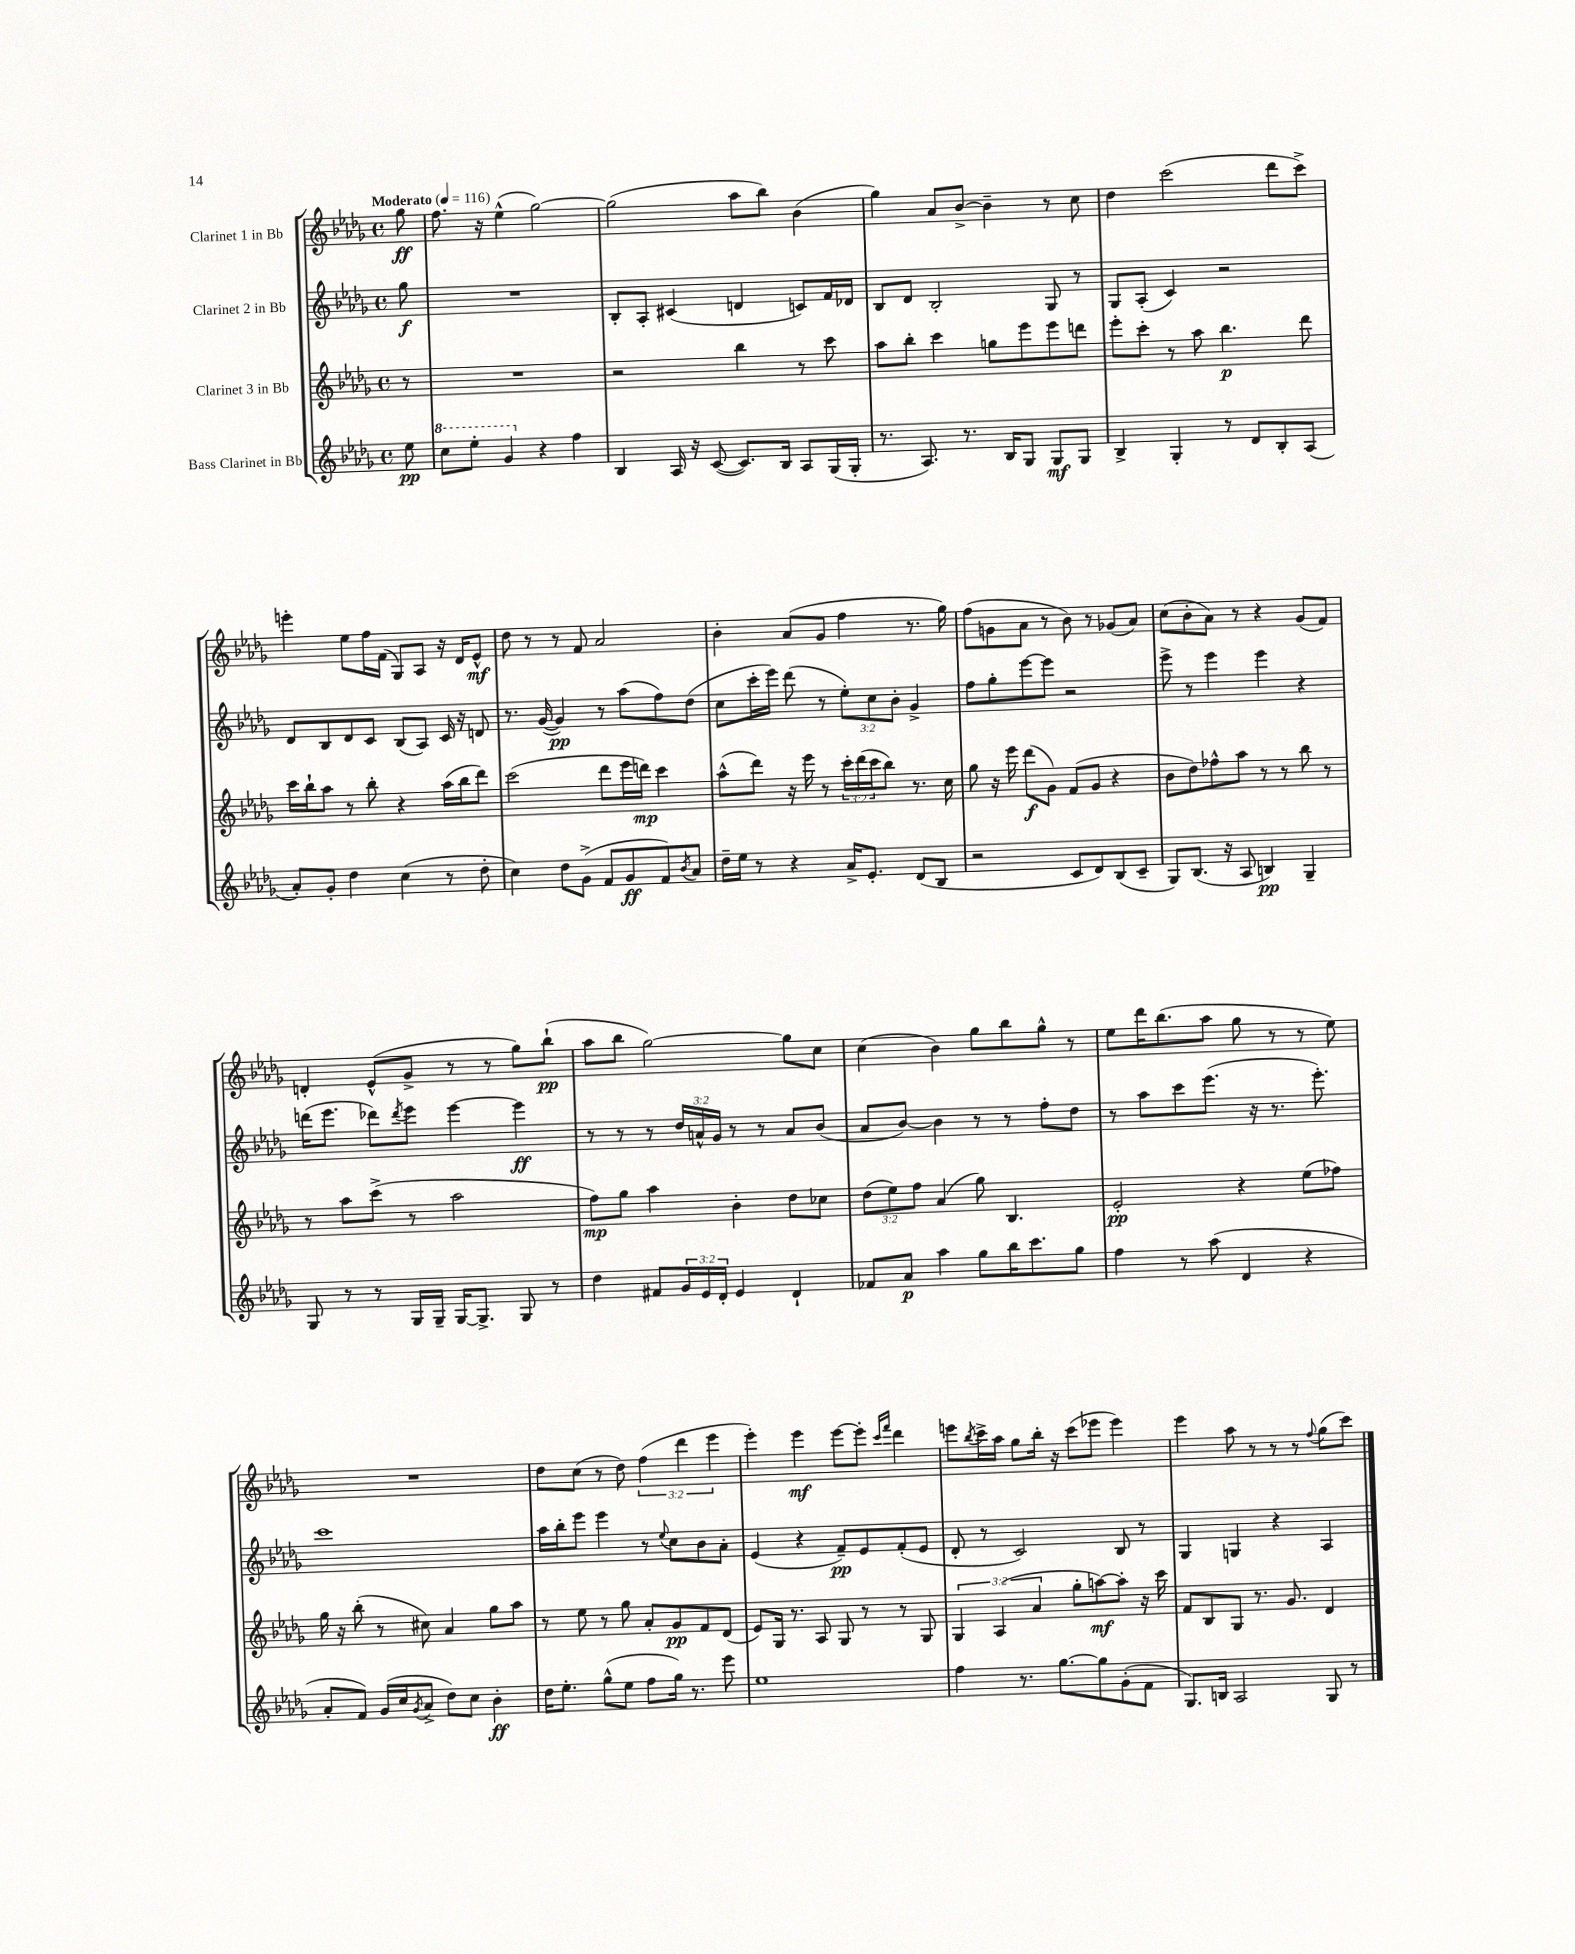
<<
\new StaffGroup <<
\new Staff = "s0" \with { instrumentName = "Clarinet 1 in Bb" } {
    \clef treble \key des \major \defaultTimeSignature \time 4/4 \override Staff.TupletNumber.text = #tuplet-number::calc-fraction-text \partial 8 \tempo "Moderato" 4 = 116
    ges''8\ff |
    f''8. r16 ees''4-^( ges''2~) |
    ges''2( aes''8 bes''8) bes'4( |
    ges''4) aes'8 bes'8~-> bes'4-- r8 c''8 |
    des''4 c'''2( des'''8 c'''8->) |
    e'''4-. ees''8 f''16 f'16( ges8) aes8 r16 des'16 ees'8-^\mf |
    des''8 r8 r8 f'8 aes'2 |
    bes'4-. aes'8( ges'8 f''4 r8. ges''16) |
    f''8( g'8 aes'8 r8 bes'8) r8 ges'8( aes'8) |
    c''8( bes'8-. aes'8) r8 r4 ges'8( f'8) |
    d'4-. ees'8-^( ges'8-> r8 r8 ges''8) bes''8-!\pp( |
    aes''8 bes''8 ges''2~) ges''8 c''8 |
    c''4( bes'4) ges''8 bes''8 ges''8-^ r8 |
    ees''8 des'''16 bes''8.( aes''8 ges''8 r8 r8 ees''8) |
    R1 |
    des''8 c''8( r8 des''8) \tuplet 3/2 { f''4( des'''4 ees'''4 } |
    ees'''4-.) ees'''4\mf ees'''8~ ees'''8-. \grace { c'''16 f'''16 } des'''4 |
    e'''8 \acciaccatura { bes''8 } c'''16-> aes''16 ges''8 bes''16-. r16 c'''8( ees'''8 ees'''4) |
    ees'''4 aes''8 r8 r8 r8 \appoggiatura { f''8 } ges''8( c'''8) \bar "|." |
}
\new Staff = "s1" \with { instrumentName = "Clarinet 2 in Bb" } {
    \clef treble \key des \major \defaultTimeSignature \time 4/4 \override Staff.TupletNumber.text = #tuplet-number::calc-fraction-text \partial 8
    ges''8\f |
    R1 |
    bes8-. aes8-. cis'4( d'4 c'8) f'16 des'16 |
    bes8 des'8 bes2-. ges8 r8 |
    ges8 aes8-.( c'4) r2 |
    des'8 bes8 des'8 c'8 bes8( aes8) c'16 r16 d'8 |
    r8. ges'16~( ges'4\pp) r8 aes''8( f''8) des''8( |
    c''8 c'''16-. ees'''16) des'''8( r8 \tuplet 3/2 { ees''8-.) c''8 bes'8-. } ges'4-> |
    f''8 ges''8-. ees'''8~ ees'''8 r2 |
    ees'''8-> r8 ees'''4 ees'''4 r4 |
    d'''16( ees'''8. des'''8) \acciaccatura { des'''8 } ees'''8 ees'''4~ ees'''4\ff |
    r8 r8 r8 \tuplet 3/2 { des''16 a'16-^ ges'16 } r8 r8 a'8 bes'8( |
    aes'8 bes'8~) bes'4 r8 r8 f''8-. des''8 |
    r8 aes''8 c'''8 ees'''8.( r16 r8. ees'''8.-.) |
    c'''1 |
    aes''16 bes''16-. ees'''8 ees'''4 r8 \appoggiatura { ees''8 } c''8 bes'8 aes'8-. |
    ees'4( r4 f'8--\pp) ees'8 f'8-.( ees'8 |
    des'8-. r8 c'2) bes8 r8 |
    ges4 g4 r4 aes4 \bar "|." |
}
\new Staff = "s2" \with { instrumentName = "Clarinet 3 in Bb" } {
    \clef treble \key des \major \defaultTimeSignature \time 4/4 \override Staff.TupletNumber.text = #tuplet-number::calc-fraction-text \partial 8
    r8 |
    R1 |
    r2 bes''4 r8 c'''8 |
    aes''8 bes''8-. c'''4 g''8 ees'''8 ees'''8 d'''8 |
    ees'''8-. c'''8-. r8 aes''8 bes''4.\p des'''8 |
    c'''16 bes''16-! aes''8 r8 bes''8-. r4 aes''16( bes''16 des'''8) |
    c'''2( des'''8 ees'''16 d'''16\mp) c'''4 |
    aes''8-^( des'''8) r16 ees'''16 r8 \tuplet 3/2 { c'''16-. des'''16( c'''16 } bes''8) r8. c''16 |
    ges''8 r16 ees'''16 des'''8\f( ges'8) f'8( ges'8 r4 |
    bes'8 des''8) fes''8-^ aes''8 r8 r8 bes''8 r8 |
    r8 aes''8 c'''8->( r8 aes''2 |
    f''8\mp) ges''8 aes''4 bes'4-. des''8 ces''8 |
    \tuplet 3/2 { des''8( ees''8) f''8 } aes'4( ges''8) bes4. |
    ees'2-.\pp r4 ees''8( fes''8) |
    ges''16 r16 bes''8-.( r8 cis''8) aes'4 ges''8 aes''8 |
    r8 ees''8 r8 ges''8 aes'8-. ges'8\pp f'8 des'8( |
    ees'8) ges16 r8. aes8 ges8 r8 r8 ges8 |
    \tuplet 3/2 { ges4 aes4( aes'4 } ges''8-. a''8~\mf) a''8-. r16 c'''16 |
    f'8 bes8 ges8 r8. ges'8. des'4 \bar "|." |
}
\new Staff = "s3" \with { instrumentName = "Bass Clarinet in Bb" } {
    \clef treble \key des \major \defaultTimeSignature \time 4/4 \override Staff.TupletNumber.text = #tuplet-number::calc-fraction-text \partial 8
    ees''8\pp |
    \ottava #1 c'''8 ees'''8-. ges''4 \ottava #0 r4 f''4 |
    bes4 aes16 r16 c'8~( c'8.) bes16 aes8 ges16( ges16-. |
    r8. aes8.) r8. bes16 ges8 ges8\mf ges8 |
    bes4-> ges4-. r8 des'8 bes8-. aes8( |
    aes'8-.) ges'8-. des''4 c''4( r8 des''8-. |
    c''4) des''8 ges'8->( f'8 ges'8\ff f'8) \acciaccatura { bes'8 } aes'8 |
    des''16-- ees''16 r8 r4 aes'16-> ees'8.-. des'8( bes8 |
    r2 c'8 des'8) bes8( c'8-- |
    ges8) bes8.( r16 aes8 b4\pp) ges4-- |
    ges8 r8 r8 ges16 ges16-- ges16~ ges8.-> ges8 r8 |
    des''4 fis'8 \tuplet 3/2 { ges'16 ees'16 des'16-. } ees'4 des'4-! |
    fes'8 aes'8\p aes''4 ges''8 bes''16 c'''8. ges''8 |
    f''4 r8 aes''8( des'4 r4 |
    aes'8-. f'8) ges'16( c''16 \acciaccatura { ges'8 } aes'8-> des''8) c''8 bes'4-.\ff |
    des''16 ees''8.-. ges''8-^( ees''8 f''8 ges''16) r8. ees'''8 |
    ees''1 |
    f''4 r8. ges''8.~ ges''8 ges'8-.( f'8 |
    ges8.) b16 aes2 ges8 r8 \bar "|." |
}
>>
>>
\layout { \context { \Score \remove "Bar_number_engraver" } }
